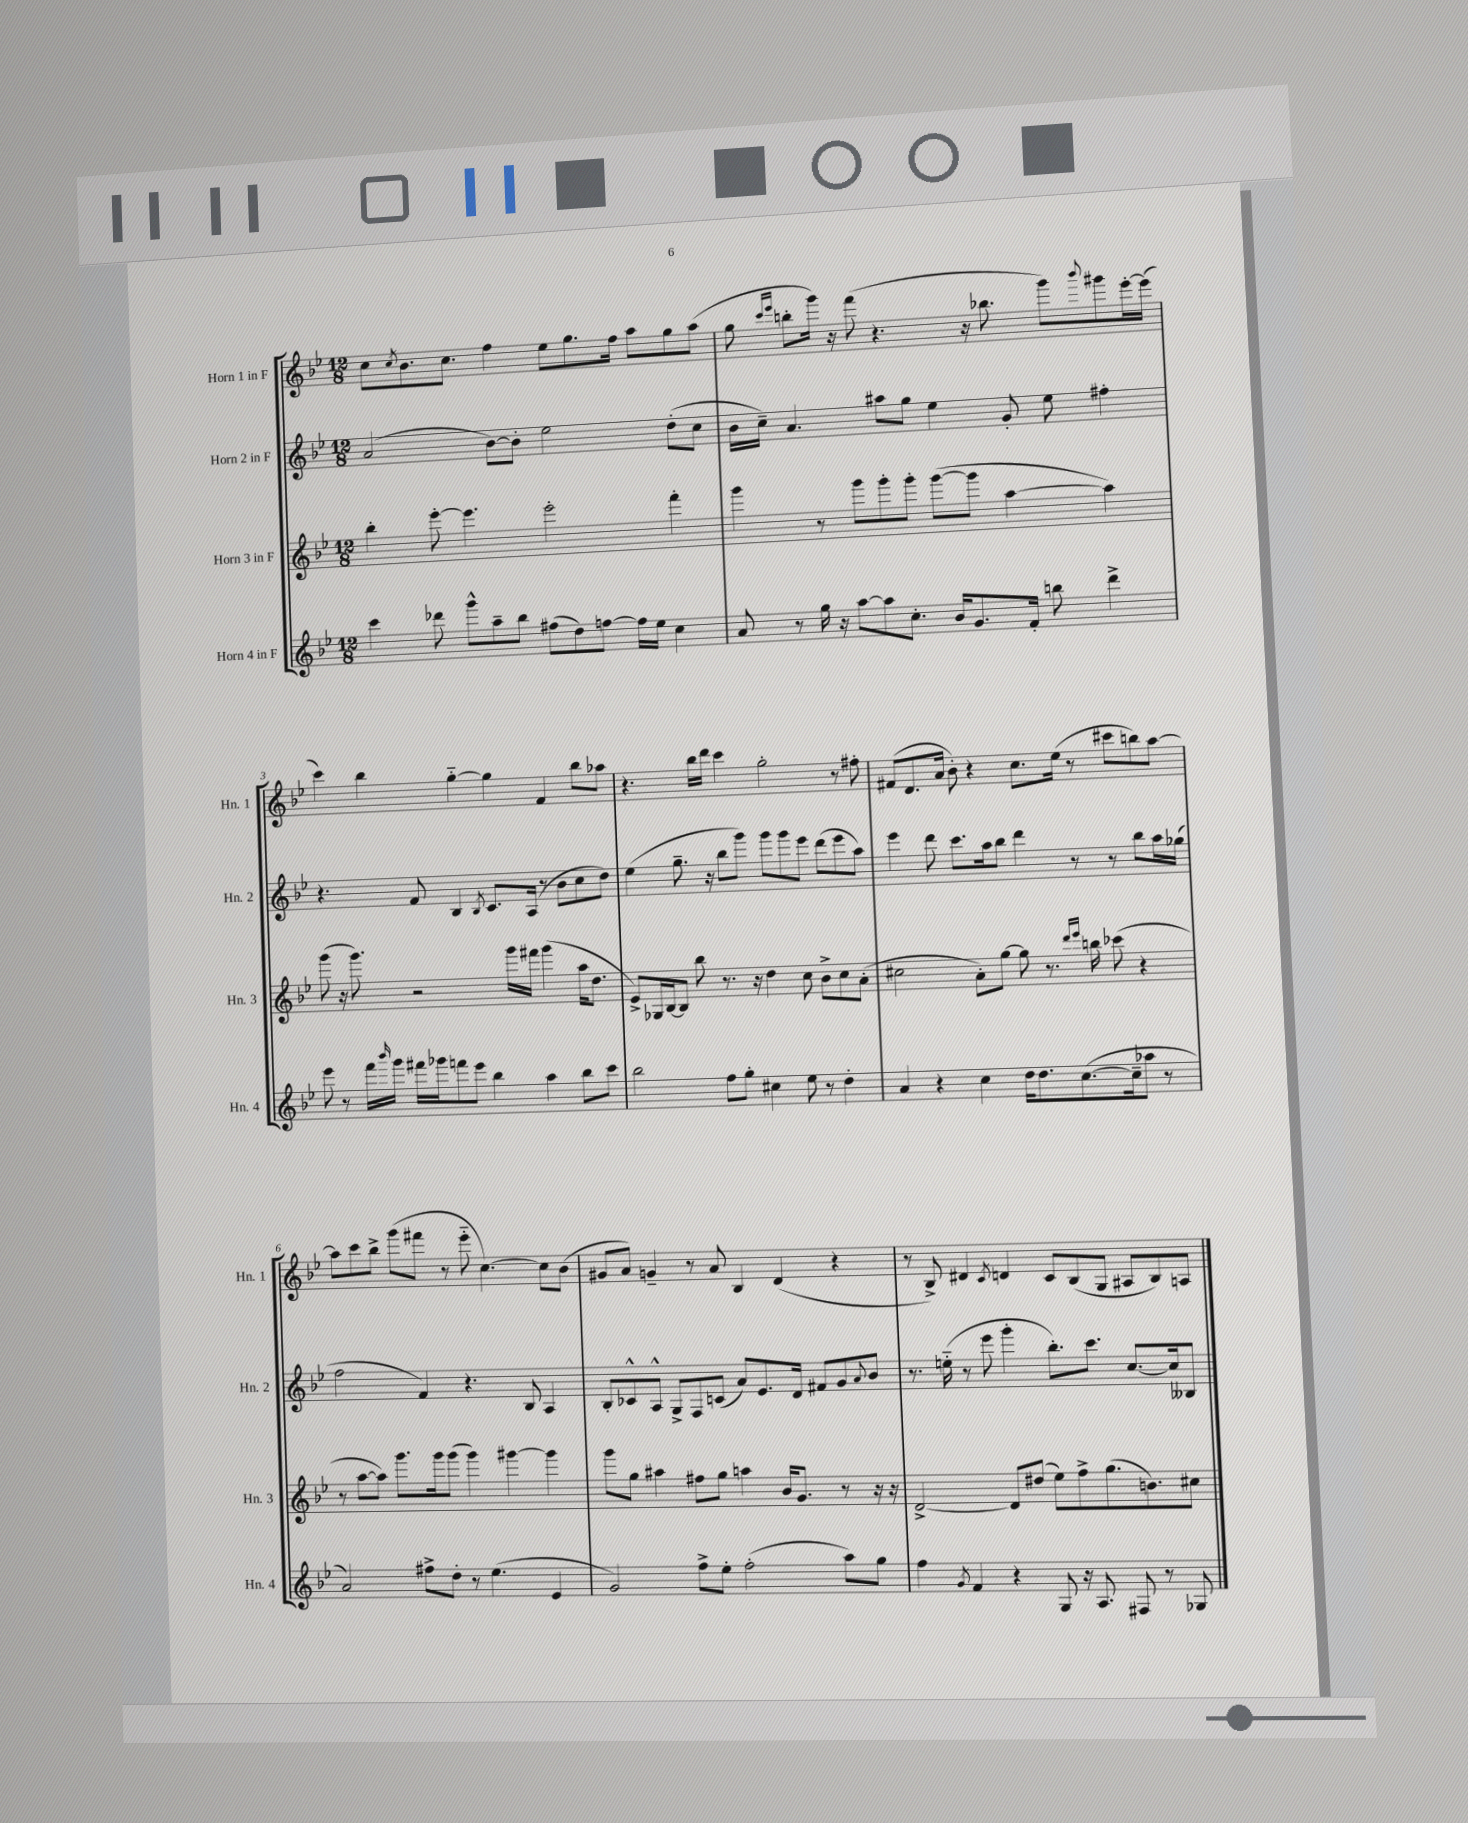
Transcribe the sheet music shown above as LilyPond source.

<<
\new StaffGroup <<
\new Staff = "s0" \with { instrumentName = "Horn 1 in F" shortInstrumentName = "Hn. 1" } {
    \clef treble \key bes \major \numericTimeSignature \time 12/8
    c''8 \acciaccatura { c''8 } bes'8. c''8. f''4 ees''8 g''8. f''16 a''8 g''8 a''8( |
    g''8 \grace { c'''16 ees'''16 } b''8-. g'''16) r16 f'''8( r4. r16 bes''8. g'''8) \appoggiatura { bes'''8 } gis'''8 ees'''16~-. ees'''16( |
    c'''4) bes''4 g''4~-_ g''4 f'4 bes''8 aes''8 |
    r4. bes''16 d'''16 c'''4 g''2-. r8 fis''8-. |
    fis'8( d'8. a'16 bes'8-.) r4 c''8. ees''16( r8 cis'''8 b''8) a''8~ |
    a''8 c'''8 bes''8-> g'''8( fis'''8 r8 ees'''8-_ c''4.~) c''8 bes'8( |
    gis'8 a'8) g'4-- r8 a'8 bes4 d'4( r4 |
    r8 bes8->) dis'4 \acciaccatura { c'8 } d'4 c'8 bes8( g8 ais8 bes8) a8 \bar "|." |
}
\new Staff = "s1" \with { instrumentName = "Horn 2 in F" shortInstrumentName = "Hn. 2" } {
    \clef treble \key bes \major \numericTimeSignature \time 12/8
    a'2( bes'8~) bes'8-. ees''2 d''8-.( c''8 |
    bes'16 c''16--) a'4. ais''8 g''8 ees''4 g'8-. ees''8 fis''4-. |
    r4. f'8 bes4 \acciaccatura { bes8 } c'8. a16( r8 bes'8 c''8 d''8) |
    ees''4( g''8.-- r16 bes''8 g'''8) g'''8 g'''8 ees'''8 d'''8( ees'''8 a''8) |
    ees'''4 d'''8 c'''8. a''16 bes''8 d'''4 r8 r8 bes''8 a''16 ges''16( |
    f''2 f'4) r4. bes8 a4 |
    bes8-. ces'8-^ a8-^ g8-> f8 c'8( a'8) ees'8. d'16 fis'8 g'8 \appoggiatura { a'8 } bes'8 |
    r8. e''16-_( r8 ees'''8 g'''4-. bes''8.-.) c'''8. c''8.~ c''16 beses8 \bar "|." |
}
\new Staff = "s2" \with { instrumentName = "Horn 3 in F" shortInstrumentName = "Hn. 3" } {
    \clef treble \key bes \major \numericTimeSignature \time 12/8
    bes''4-. ees'''8~-. ees'''4. ees'''2-. f'''4-. |
    g'''4 r8 g'''8 g'''8-. g'''8-. g'''8~( g'''8 a''4~ a''4) |
    g'''8( r16 g'''8.) r2 g'''16 fis'''16 g'''4( a''16 d''8. |
    ees'8->) ges16 bes16~ bes8 bes''8 r8. r16 d''4 c''8 bes'8-> c''8 a'8-.( |
    cis''2 a'8-.) g''8~ g''8 r8. \grace { d'''16 ees'''16 } b''16 ces'''8( r4 |
    r8 a''8~ a''8) g'''8. g'''16 g'''8( g'''4) gis'''4~ gis'''4 |
    g'''8 g''8 ais''4 fis''8 g''8 a''4 bes'16 g'8. r8 r16 r16 |
    d'2~-> d'8 dis''8( ees''8) f''8-> g''8.( b'8.) cis''8 \bar "|." |
}
\new Staff = "s3" \with { instrumentName = "Horn 4 in F" shortInstrumentName = "Hn. 4" } {
    \clef treble \key bes \major \numericTimeSignature \time 12/8
    c'''4 des'''8 g'''8-^ a''8-- bes''8 fis''8( d''8) f''8~ f''16 ees''16 c''4 |
    a'8 r8 g''16 r16 a''8~ a''8 c''8.-. bes'16 g'8. f'16-. b''8 d'''4-> |
    ees'''8 r8 f'''16 \grace { bes'''16 } g'''16 fis'''16 ges'''16 f'''8 ees'''8 bes''4 a''4 bes''8 c'''8 |
    bes''2 f''8 g''8-. cis''4 ees''8 r8 d''4-. |
    a'4 r4 c''4 d''16 d''8. c''8.~( c''16-- aes''8 r8 |
    a'2) fis''8-> d''8-. r8 ees''4.( ees'4 |
    g'2) f''8-> ees''8-. f''2-.( a''8) g''8 |
    f''4 \acciaccatura { g'8 } f'4 r4 g8 r16 a8. fis8 r8 ges8 \bar "|." |
}
>>
>>
